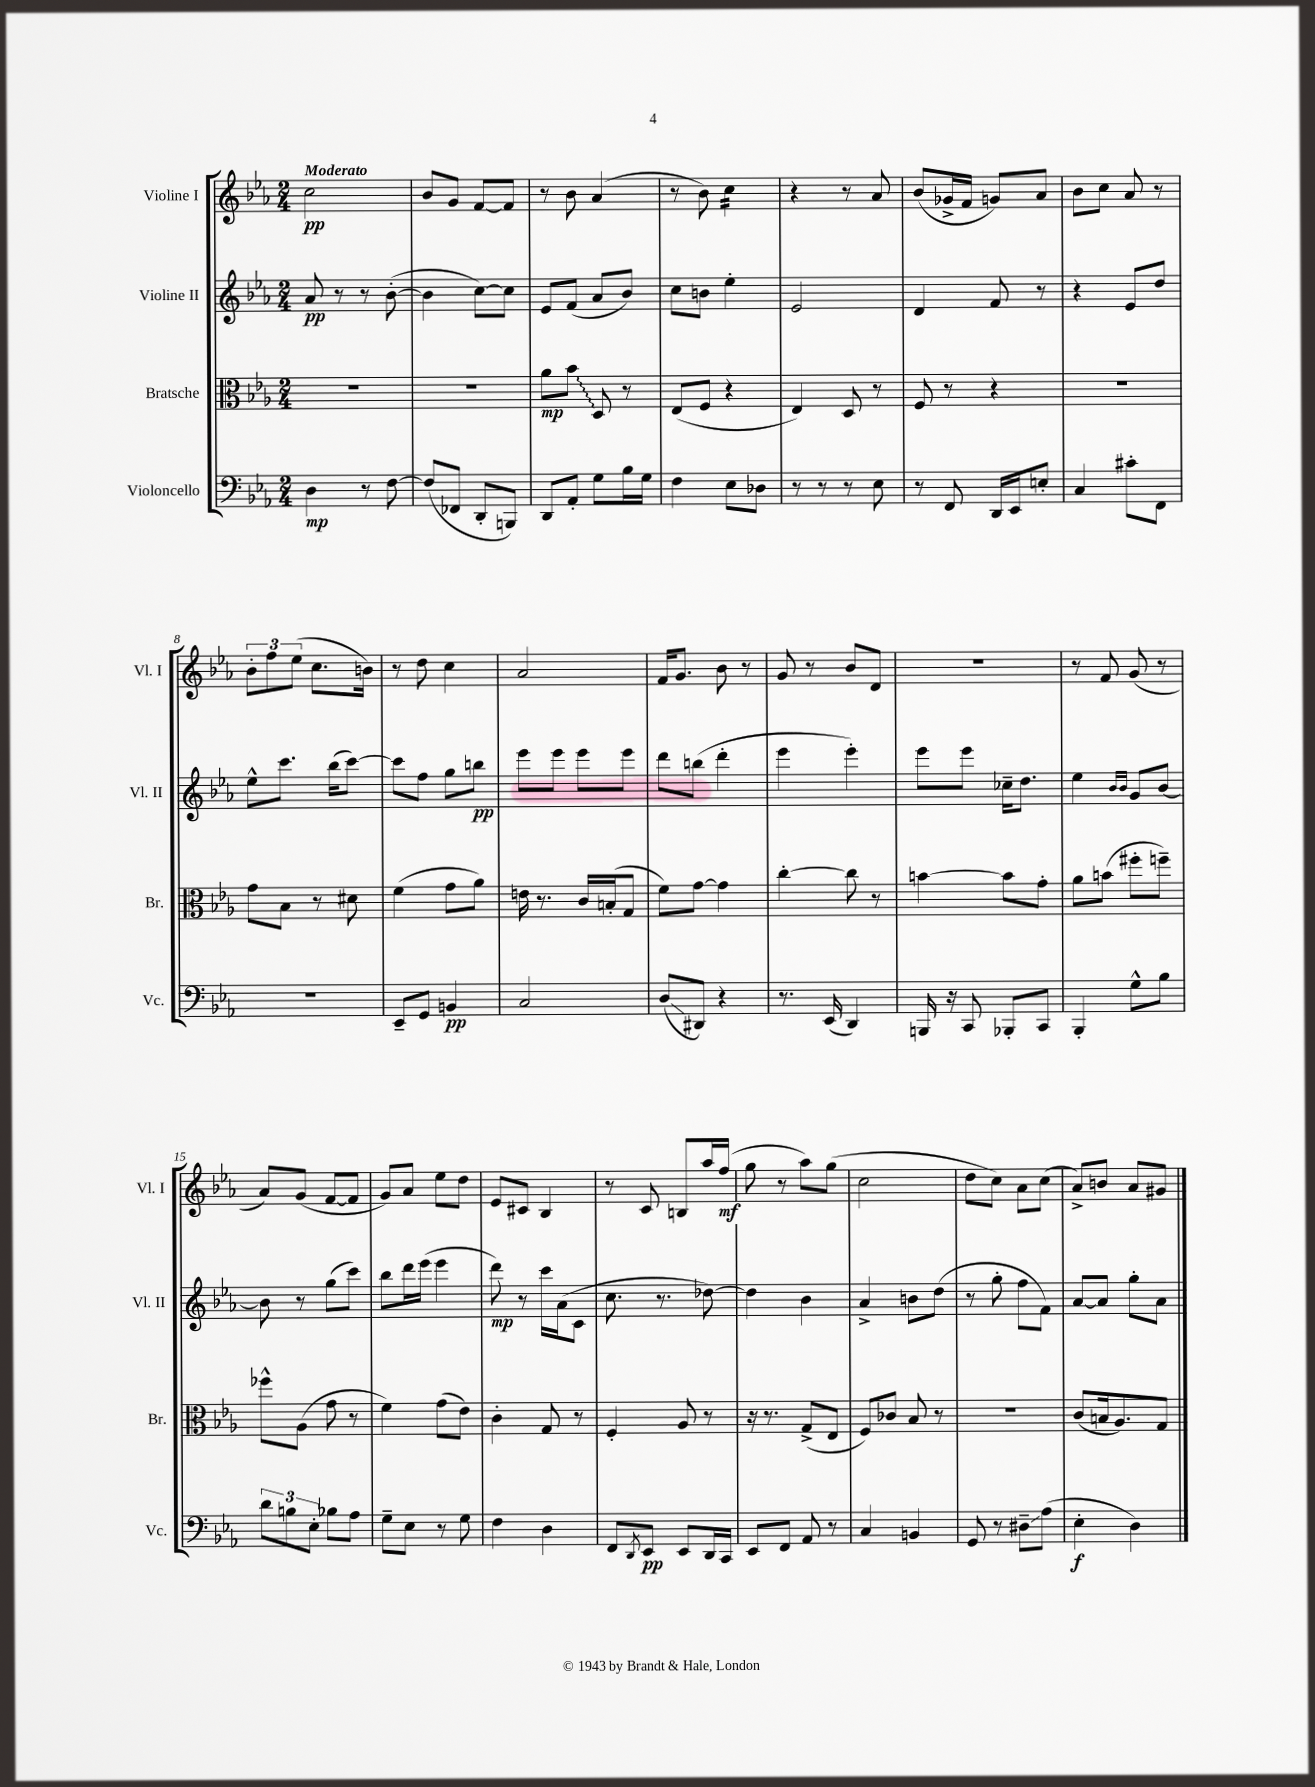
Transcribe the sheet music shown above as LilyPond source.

<<
\new StaffGroup <<
\new Staff = "s0" \with { instrumentName = "Violine I" shortInstrumentName = "Vl. I" } {
    \clef treble \key ees \major \numericTimeSignature \time 2/4 \tempo "Moderato"
    c''2\pp |
    bes'8 g'8 f'8~ f'8 |
    r8 bes'8 aes'4( |
    r8 bes'8) c''4:16 |
    r4 r8 aes'8 |
    bes'8( ges'16-> f'16 g'8) aes'8 |
    bes'8 c''8 aes'8 r8 |
    \tuplet 3/2 { bes'8-. f''8 ees''8( } c''8. b'16) |
    r8 d''8 c''4 |
    aes'2 |
    f'16 g'8. bes'8 r8 |
    g'8 r8 bes'8 d'8 |
    R2 |
    r8 f'8 g'8( r8 |
    aes'8) g'8( f'8~ f'8 |
    g'8) aes'8 ees''8 d''8 |
    ees'8 cis'8 bes4 |
    r8 c'8 b8 aes''16 f''16\mf( |
    g''8 r8 aes''8) g''8( |
    c''2 |
    d''8 c''8) aes'8 c''8( |
    aes'8->) b'8 aes'8 gis'8 \bar "|." |
}
\new Staff = "s1" \with { instrumentName = "Violine II" shortInstrumentName = "Vl. II" } {
    \clef treble \key ees \major \numericTimeSignature \time 2/4
    aes'8\pp r8 r8 bes'8~-.( |
    bes'4 c''8~) c''8 |
    ees'8 f'8( aes'8 bes'8) |
    c''8 b'8 ees''4-. |
    ees'2 |
    d'4 f'8 r8 |
    r4 ees'8 d''8 |
    ees''8-^ c'''8. bes''16( c'''8~) |
    c'''8 f''8 g''8 b''8\pp |
    ees'''8 ees'''8 ees'''8 ees'''8 |
    d'''8 b''8( d'''4-. |
    ees'''4 ees'''4-.) |
    ees'''8 ees'''8 ces''16-- d''8. |
    ees''4 \grace { bes'16 bes'16 } g'8 bes'8~ |
    bes'8 r8 g''8( c'''8) |
    bes''8 d'''16 ees'''16( ees'''4 |
    d'''8\mp) r8 c'''16 aes'16( c'8 |
    c''8. r8. des''8~) |
    des''4 bes'4 |
    aes'4-> b'8 d''8( |
    r8 g''8-. f''8 f'8) |
    aes'8~ aes'8 g''8-. aes'8 \bar "|." |
}
\new Staff = "s2" \with { instrumentName = "Bratsche" shortInstrumentName = "Br." } {
    \clef alto \key ees \major \numericTimeSignature \time 2/4
    R2 |
    R2 |
    aes'8\mp \once \override Glissando.style = #'zigzag bes'8\glissando d8 r8 |
    ees8( f8 r4 |
    ees4) d8 r8 |
    f8 r8 r4 |
    R2 |
    g'8 bes8 r8 dis'8 |
    f'4( g'8 aes'8) |
    e'16 r8. c'16 b16-.( g8 |
    f'8) g'8~ g'4 |
    c''4~-. c''8 r8 |
    b'4~ b'8 g'8-. |
    aes'8 b'8( fis''8-. f''8--) |
    fes''8-^ aes8( g'8 r8 |
    f'4) g'8( ees'8) |
    c'4-. g8 r8 |
    f4-. aes8 r8 |
    r16 r8. g8->( ees8 |
    f8) ces'8 bes8 r8 |
    R2 |
    c'8( b16 aes8.) g8 \bar "|." |
}
\new Staff = "s3" \with { instrumentName = "Violoncello" shortInstrumentName = "Vc." } {
    \clef bass \key ees \major \numericTimeSignature \time 2/4
    d4\mp r8 f8~ |
    f8( fes,8 d,8-. b,,8) |
    d,8 aes,8-. g8 bes16 g16 |
    f4 ees8 des8 |
    r8 r8 r8 ees8 |
    r8 f,8 d,16 ees,16 e8-. |
    c4 cis'8-. f,8 |
    R2 |
    ees,8-- g,8 b,4\pp |
    c2 |
    d8\glissando( dis,8) r4 |
    r8. ees,16( d,4) |
    b,,16 r16 c,8 bes,,8-. c,8 |
    bes,,4-. g8-^ bes8 |
    \tuplet 3/2 { d'8 b8 ees8-. } bes8 aes8 |
    g8-- ees8 r8 g8 |
    f4 d4 |
    f,8 \acciaccatura { d,8 } ees,8\pp ees,8 d,16 c,16 |
    ees,8 f,8 aes,8 r8 |
    c4 b,4 |
    g,8 r8 dis8--\glissando aes8( |
    ees4-.\f d4) \bar "|." |
}
>>
>>
